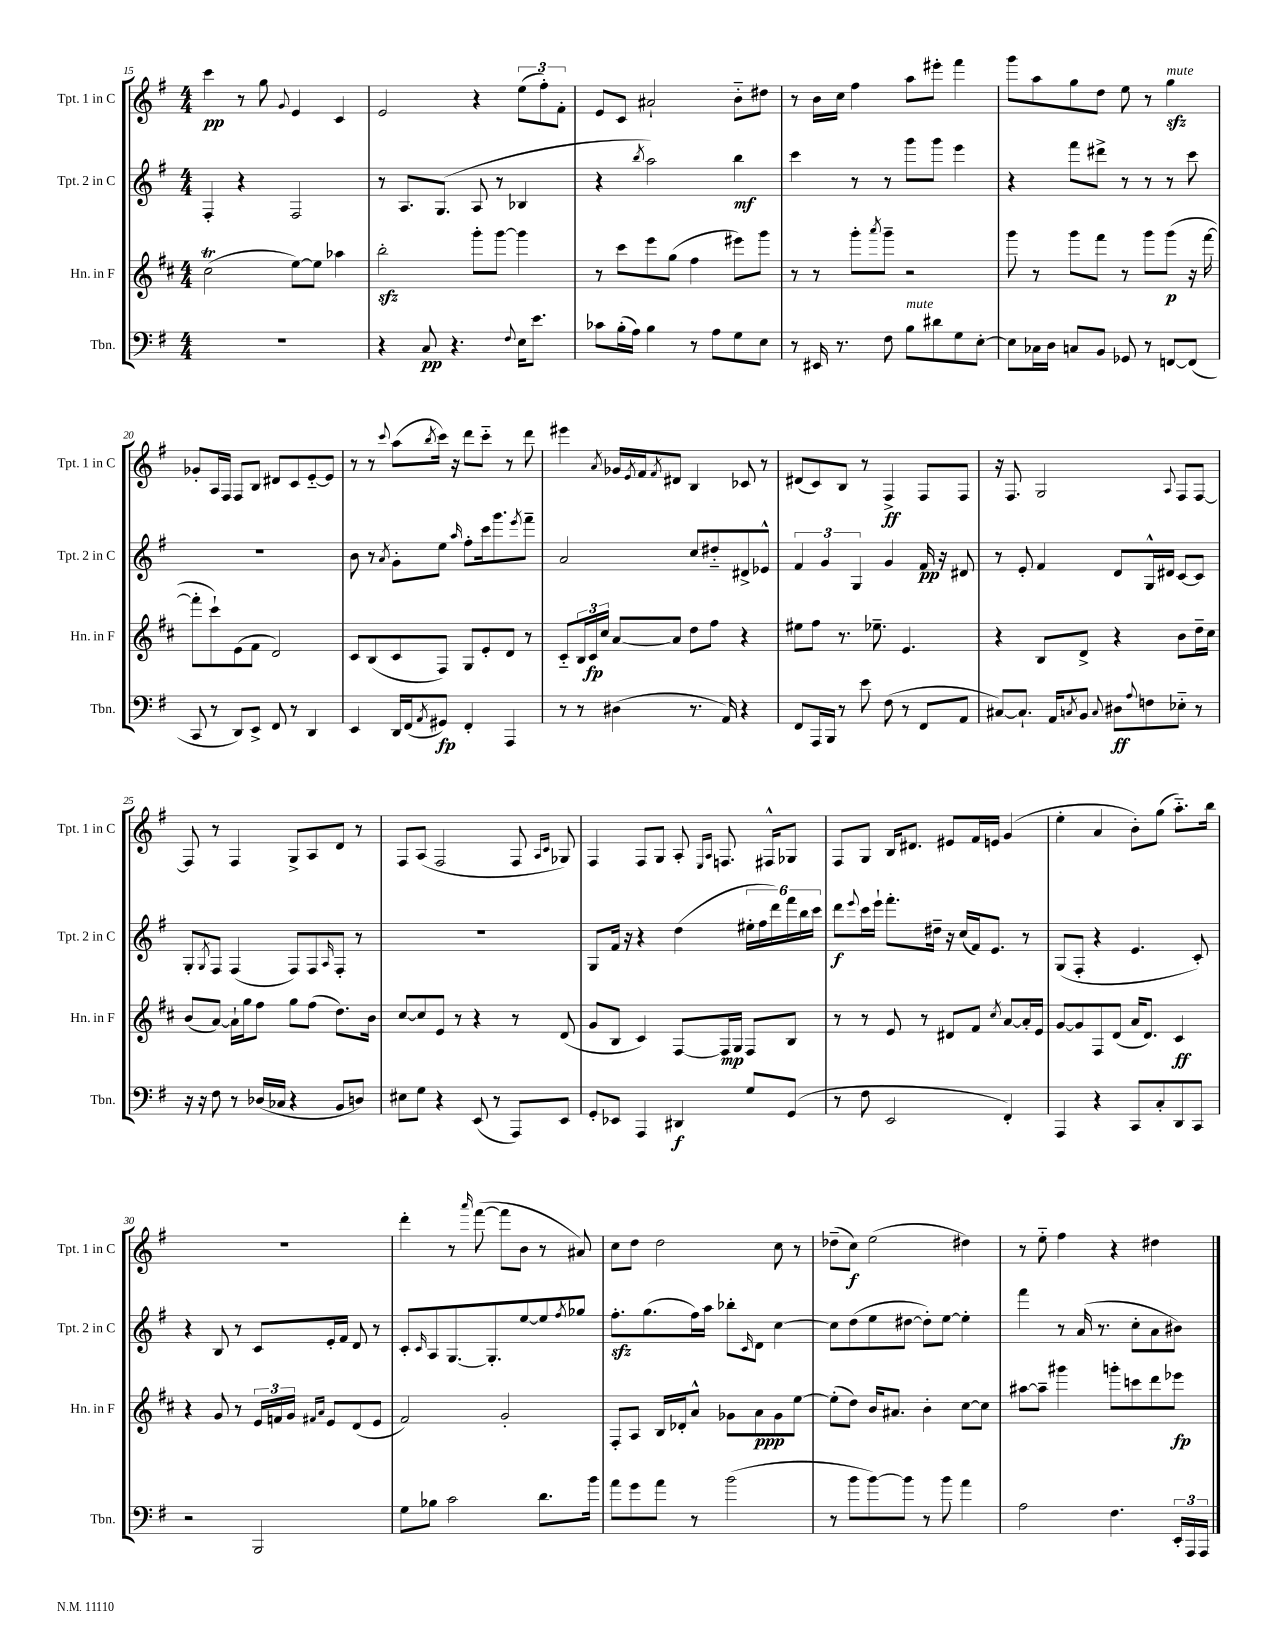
<<
\new StaffGroup <<
\new Staff = "s0" \with { instrumentName = "Tpt. 1 in C" shortInstrumentName = "Tpt. 1 in C" } {
    \clef treble \key g \major \numericTimeSignature \time 4/4
    c'''4\pp r8 g''8 \appoggiatura { g'8 } e'4 c'4 |
    e'2 r4 \tuplet 3/2 { e''8( fis''8-.) fis'8-. } |
    e'8 c'8 ais'2-! b'8-_ dis''8 |
    r8 b'16 c''16 fis''4 a''8 eis'''8-. fis'''4 |
    g'''8 a''8 g''8 d''8 e''8 r8 g''4\sfz^\markup { \italic "mute" } |
    ges'8-. a16 fis16 fis8 b8 dis'8 c'8 e'8~-_ e'8 |
    r8 r8 \appoggiatura { c'''8 } a''8( \acciaccatura { b''8 } c'''16) r16 d'''8 c'''8-_ r8 d'''8 |
    eis'''4 \acciaccatura { a'8 } ges'16 \acciaccatura { e'8 } fis'16 \acciaccatura { fis'8 } dis'8 b4 ces'8 r8 |
    dis'8( c'8) b8 r8 fis4->\ff fis8 fis8 |
    r16 fis8. g2 \appoggiatura { a8 } fis8 fis8~ |
    fis8 r8 fis4 g8-> a8 d'8 r8 |
    fis8 a8( fis2 fis8 \grace { a16 c'16 } ges8) |
    fis4 fis8 g8 a8-. \grace { e16 a16 } f8. fis16-^ ges8 |
    fis8 g8 b16 dis'8. eis'8 fis'16 e'16 g'4( |
    e''4-. a'4 b'8-.) g''8( a''8.-_) b''16 |
    R1 |
    d'''4-. r8 \grace { a'''16 } fis'''8~( fis'''8 b'8 r8 ais'8) |
    c''8 d''8 d''2 c''8 r8 |
    des''8--( c''8\f) e''2( dis''4) |
    r8 e''8-_ fis''4 r4 dis''4 \bar "|." |
}
\new Staff = "s1" \with { instrumentName = "Tpt. 2 in C" shortInstrumentName = "Tpt. 2 in C" } {
    \clef treble \key g \major \numericTimeSignature \time 4/4
    fis4-. r4 fis2 |
    r8 a8. g8.( a8 r8 bes4 |
    r4 \acciaccatura { b''8 } a''2) b''4\mf |
    c'''4 r8 r8 g'''8 g'''8 e'''4 |
    r4 fis'''8 dis'''8-> r8 r8 r8 c'''8 |
    R1 |
    b'8 r8 \acciaccatura { a'8 } g'8-. e''8 \grace { a''16 } fis''8-. c'''16 g'''8. \acciaccatura { e'''8 } fis'''8-- |
    a'2 c''8 dis''8-_ dis'8-> ees'8-^ |
    \tuplet 3/2 { fis'4 g'4 g4 } g'4 fis'16\pp r16 dis'8 |
    r8 e'8-. fis'4 d'8 g16-^ dis'16 c'8~ c'8 |
    g8-. \acciaccatura { g8 } fis8 fis4( fis8) fis8 \grace { a16 } fis8-. r8 |
    R1 |
    g8 fis'16 r16 r4 d''4( \tuplet 6/4 { eis''16-. fis''16 d'''16) fis'''16 b''16 c'''16 } |
    d'''8\f \appoggiatura { e'''8 } c'''16 e'''16-! fis'''8.-. dis''16-- r16 c''16( fis'16) e'8. r8 |
    g8( fis8-. r4 e'4. c'8-.) |
    r4 b8 r8 c'8 e'16-. fis'16 d'8 r8 |
    c'8-. \grace { c'16 } a8 g8.~ g8.-. e''8~ e''8 \acciaccatura { fis''8 } ges''8 |
    fis''8.-.\sfz g''8.( fis''16) a''16 bes''8-. \grace { c'16 } d'8 c''4~ |
    c''8 d''8( e''8 dis''8~ dis''8-.) e''8~ e''4-. |
    fis'''4 r8 a'16( r8. c''8-. a'8 bis'8) \bar "|." |
}
\new Staff = "s2" \with { instrumentName = "Hn. in F" shortInstrumentName = "Hn. in F" } {
    \clef treble \key d \major \numericTimeSignature \time 4/4
    cis''2\trill( e''8~) e''8 aes''4 |
    b''2-.\sfz g'''8-. g'''8~ g'''4 |
    r8 cis'''8 e'''8 g''8( fis''4 eis'''8) g'''8 |
    r8 r8 g'''8-. \acciaccatura { a'''8 } g'''8-- r2 |
    g'''8 r8 g'''8 fis'''8 r8 g'''8 g'''8\p( r16 fis'''16~ |
    fis'''8-. cis'''8-!) e'8( fis'8 d'2) |
    cis'8 b8( cis'8 fis8) g8 e'8-. d'8 r8 |
    cis'8-_ \tuplet 3/2 { b16 cis'16\fp cis''16 } a'8~ a'8 d''8 fis''8 r4 |
    eis''8 fis''8 r8. ees''8.-- e'4. |
    r4 b8 d'8-> r4 b'8 d''16-- cis''16 |
    b'8( a'8~) a'16-! g''16 fis''8 g''8 fis''8( d''8.) b'16 |
    cis''8~ cis''8 e'8 r8 r4 r8 d'8( |
    g'8 b8 cis'4) fis8~ fis16\mp g16 fis8 b8 |
    r8 r8 e'8 r8 dis'8 fis'8 \acciaccatura { cis''8 } a'8~ a'16-. e'16 |
    g'8~ g'8 fis8 d'8( a'16 d'8.) cis'4\ff |
    r4 g'8 r8 \tuplet 3/2 { e'16 f'16 g'16 } \grace { fis'16 a'16 } e'8 d'8( e'8 |
    fis'2) g'2-. |
    fis8-. a8 b16 des'16-. a'8-^ ges'8 a'8\ppp ges'8 e''8~ |
    e''8-.( d''8) b'16 ais'8. b'4-. cis''8~ cis''8 |
    ais''8~ ais''8-- gis'''4 g'''8-. c'''8 d'''8 ees'''8\fp \bar "|." |
}
\new Staff = "s3" \with { instrumentName = "Tbn." shortInstrumentName = "Tbn." } {
    \clef bass \key g \major \numericTimeSignature \time 4/4
    R1 |
    r4 c8\pp r4. \appoggiatura { fis8 } e16 e'8. |
    ces'8 b16-.( a16) b4 r8 a8 g8 e8 |
    r8 eis,16 r8. fis8 b8^\markup { \italic "mute" } dis'8 g8 e8~-. |
    e8 ces16 d16 c8 b,8 ges,8 r8 f,8~ f,8( |
    c,8 r8 d,8) e,8-> fis,8 r8 d,4 |
    e,4 d,16 fis,16( \acciaccatura { a,8 } gis,8\fp) fis,4-. a,,4 |
    r8 r8 dis4( r8. a,16) r4 |
    fis,8 a,,16 b,,16 r8 e'8 fis8( r8 fis,8 a,8 |
    cis8~) cis8.-! a,16 \acciaccatura { c8 } b,8 \appoggiatura { c8 } dis8\ff \appoggiatura { a8 } f8 ees8-_ r8 |
    r16 r16 fis8 r8 des16( ces16 r4 b,8 d8) |
    eis8 g8 r4 e,8( r8 a,,8) e,8 |
    g,8-. ees,8 a,,4 dis,4\f g8 g,8( |
    r8 fis8 e,2 fis,4-.) |
    a,,4 r4 c,8 c8-. d,8 c,8 |
    r2 b,,2 |
    g8 bes8 c'2 d'8. b'16 |
    a'8 g'8 a'8 r8 b'2( |
    r8 b'8 b'8~) b'8 r8 b'8 a'4 |
    a2 fis4. \tuplet 3/2 { e,16-. a,,16 a,,16 } \bar "|." |
}
>>
>>
\layout { \context { \Score currentBarNumber = #15 } }
